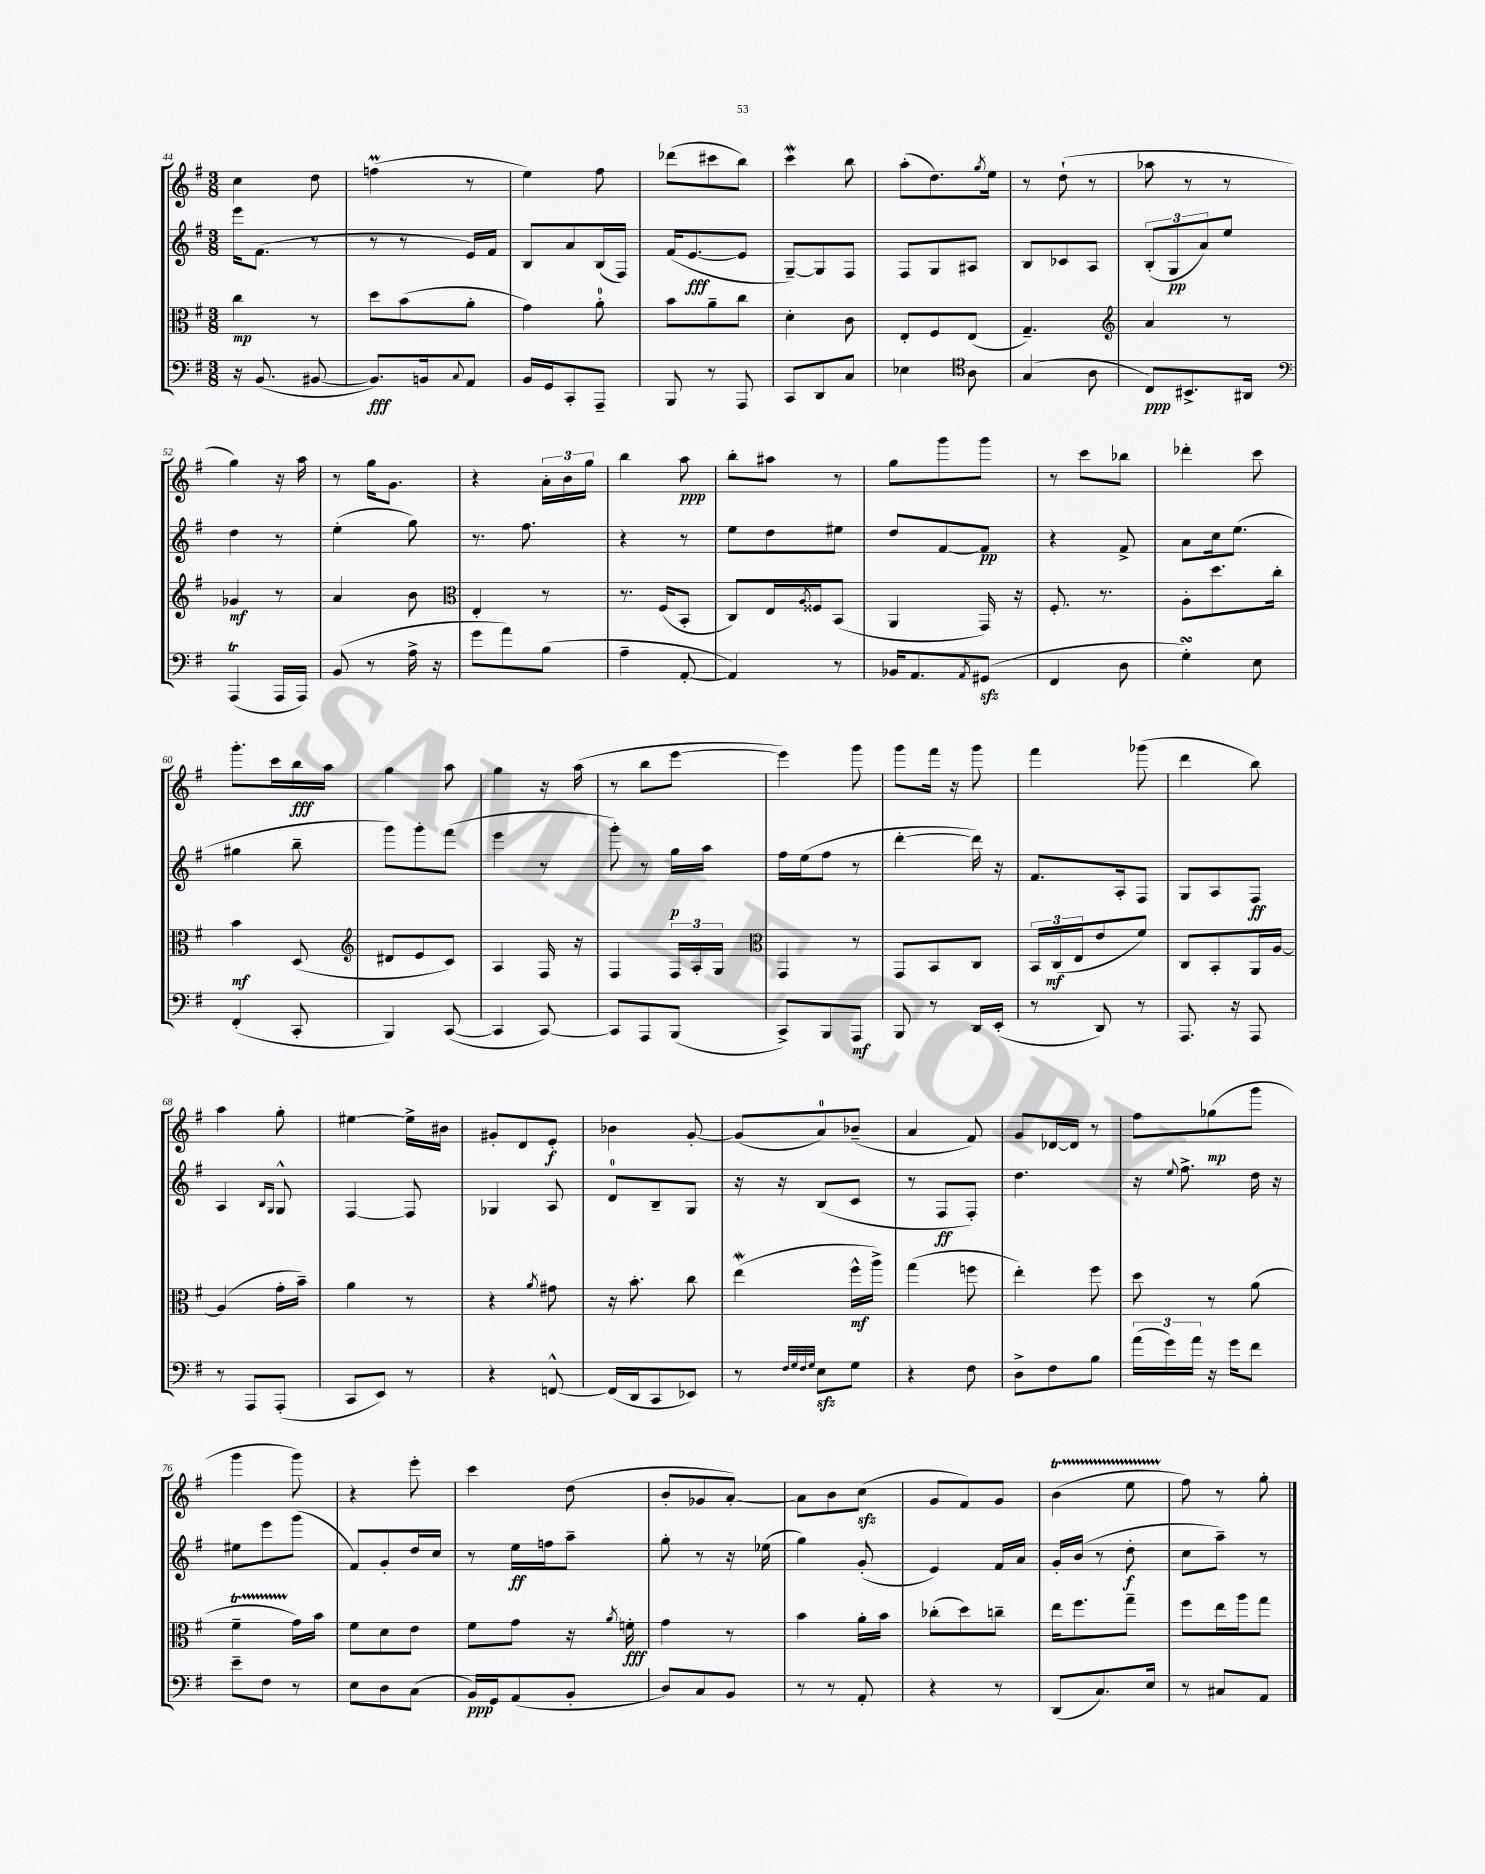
<<
\new StaffGroup <<
\new Staff = "s0" {
    \clef treble \key g \major \numericTimeSignature \time 3/8
    c''4 d''8 |
    f''4\prall( r8 |
    e''4) fis''8 |
    des'''8( cis'''8 b''8) |
    c'''4\mordent b''8 |
    a''8-.( d''8.) \acciaccatura { g''8 } e''16 |
    r8 d''8-!( r8 |
    aes''8 r8 r8 |
    g''4) r16 a''16 |
    r8 g''16 g'8. |
    r4 \tuplet 3/2 { a'16-. b'16 g''16 } |
    b''4 a''8\ppp |
    b''8-. ais''8 r8 |
    g''8 g'''8 g'''8 |
    r8 c'''8 bes''8 |
    des'''4-. c'''8 |
    g'''8.-. c'''16 b''16\fff a''16 |
    g''4 a''8 |
    g''4 r16 a''16( |
    r8 b''8 e'''8~ |
    e'''4) g'''8 |
    g'''8 fis'''16 r16 g'''8 |
    fis'''4 ges'''8( |
    d'''4 b''8) |
    a''4 g''8-. |
    eis''4~ eis''16-> bis'16 |
    gis'8-. d'8 e'8-.\f |
    bes'4 g'8~-. |
    g'8( a'8-0) bes'8--( |
    a'4 fis'8) |
    g'8 des'16~ des'16 r8 |
    fis''8 ges''8\mp( g'''8 |
    g'''4 g'''8) |
    r4 e'''8-. |
    c'''4 d''8( |
    b'8-. ges'8 a'8~-.) |
    a'8 b'8 c''8\sfz( |
    g'8 fis'8) g'8 |
    b'4\startTrillSpan( e''8 |
    fis''8\stopTrillSpan) r8 g''8-. \bar "|." |
}
\new Staff = "s1" {
    \clef treble \key g \major \numericTimeSignature \time 3/8
    e'''16 fis'8.( r8 |
    r8 r8 e'16) fis'16 |
    b8 a'8 b16( fis16) |
    fis'16( e'8.~\fff e'8 |
    g8~--) g8 fis8 |
    fis8 g8 ais8 |
    b8 ces'8 a8 |
    \tuplet 3/2 { b8-.( g8\pp a'8) } e''8 |
    d''4 r8 |
    e''4-.( g''8) |
    r8. fis''8. |
    r4 r8 |
    e''8 d''8 eis''8 |
    d''8 fis'8~ fis'8\pp |
    r4 fis'8-> |
    a'8 c''16 e''8.( |
    gis''4 b''8-- |
    g'''8) g'''8-. fis'''8( |
    e'''4 r8 |
    g'''8-.) r8 g''16\p a''16 |
    fis''16 e''16( fis''8 r8 |
    d'''4~-. d'''16) r16 |
    fis'8. a16-. fis8 |
    g8 a8 fis8\ff |
    a4 \grace { b16 g16 } g8-^ |
    fis4~ fis8 |
    ges4 a8 |
    d'8-0 b8-- g8 |
    r16 r16 b8( c'8 |
    r8 fis8\ff fis8-.) |
    d''4. |
    r16 \appoggiatura { e''8 } fis''8.-> d''16 r16 |
    eis''8 e'''8 g'''8( |
    fis'8) g'8-. d''16 c''16 |
    r8 e''16\ff f''16 a''8-- |
    g''8-. r8 r16 ees''16( |
    g''4) g'8-.( |
    e'4) fis'16 a'16 |
    g'16-. b'16( r8 d''8-.\f |
    c''8 a''8--) r8 \bar "|." |
}
\new Staff = "s2" {
    \clef alto \key g \major \numericTimeSignature \time 3/8
    c''4\mp r8 |
    d''8 b'8( a'8-. |
    g'4) a'8-0-. |
    b'8 a'8-- c''8 |
    d'4-. c'8 |
    e8-. fis8 e8( |
    g4.--) |
    \clef treble a'4 r8 |
    ges'4\mf r8 |
    a'4 b'8 |
    \clef alto e4-. r8 |
    r8. fis16( b,8-. |
    c8) e16 \acciaccatura { a8 } fisis16 b,8( |
    a,4 g,16) r16 |
    fis8.-. r8. |
    a8-. d''8. c''16-. |
    b'4\mf d8( |
    \clef treble dis'8 e'8 c'8) |
    a4 fis16 r16 |
    fis4 \tuplet 3/2 { fis16 a16-. g16 } |
    \clef alto g,4 r8 |
    g,8 b,8 c8 |
    \tuplet 3/2 { b,16 c16\mf( e16 } e'8 fis'8) |
    c8 b,8-. a,16 a16~ |
    a4( g'16-. b'16--) |
    a'4 r8 |
    r4 \acciaccatura { a'8 } gis'8 |
    r16 b'8.-. c''8 |
    e''4\mordent( fis''16-^\mf a''16->) |
    g''4( f''8 |
    e''4-.) fis''8 |
    d''8 r8 a'8( |
    fis'4--\startTrillSpan g'16\stopTrillSpan) b'16 |
    fis'8 d'8 e'8 |
    fis'8 g'8 r16 \acciaccatura { a'8 } f'16-.\fff |
    g'4 r8 |
    b'4 a'16-. b'16 |
    ces''8-.( d''8) c''8-- |
    e''16 fis''8. g''8-- |
    fis''8 e''16 a''16 g''8 \bar "|." |
}
\new Staff = "s3" {
    \clef bass \key g \major \numericTimeSignature \time 3/8
    r16 b,8.( bis,8~ |
    bis,8.\fff) b,16 \appoggiatura { c8 } a,8 |
    b,16 g,16 c,8-. a,,8-- |
    b,,8 r8 a,,8 |
    c,8 d,8 c8 |
    ees4 \clef tenor a8 |
    g4( a8 |
    c8\ppp) bis,8.-> ais,16 |
    \clef bass a,,4\trill( a,,16 a,,16) |
    b,8( r8 a16-> r16 |
    g'8 a'8) b8( |
    a4-- a,8~-. |
    a,4) r8 |
    bes,16 a,8. \acciaccatura { a,8 } gis,8\sfz( |
    fis,4 d8 |
    g4-.\turn) e8 |
    fis,4-.( c,8-. |
    b,,4) c,8~( |
    c,4 c,8~) |
    c,8 a,,8 b,,8( |
    c,8->) b,,8 a,,8\mf |
    b,,8 r8 d,16 e,16-.( |
    r8 d,8) r8 |
    a,,8. r16 a,,8 |
    r8 a,,8 a,,8-.( |
    c,8 e,8) r8 |
    r4 f,8~-^ |
    f,16( d,16 c,8 ees,8) |
    r8 \grace { fis32 g32 fis32 g32 } e8\sfz g8 |
    r4 fis8 |
    d8-> fis8 b8 |
    \tuplet 3/2 { a'16( g'16) a'16 } r16 g'16 fis'8 |
    e'8-- fis8 r8 |
    e8 d8 c8( |
    b,16\ppp) g,16 a,8( b,8-. |
    d8) c8 b,8 |
    r8 r8 a,8-. |
    r4 r8 |
    d,8( c8.) e16 |
    r8 cis8 a,8 \bar "|." |
}
>>
>>
\layout { \context { \Score currentBarNumber = #44 } }
